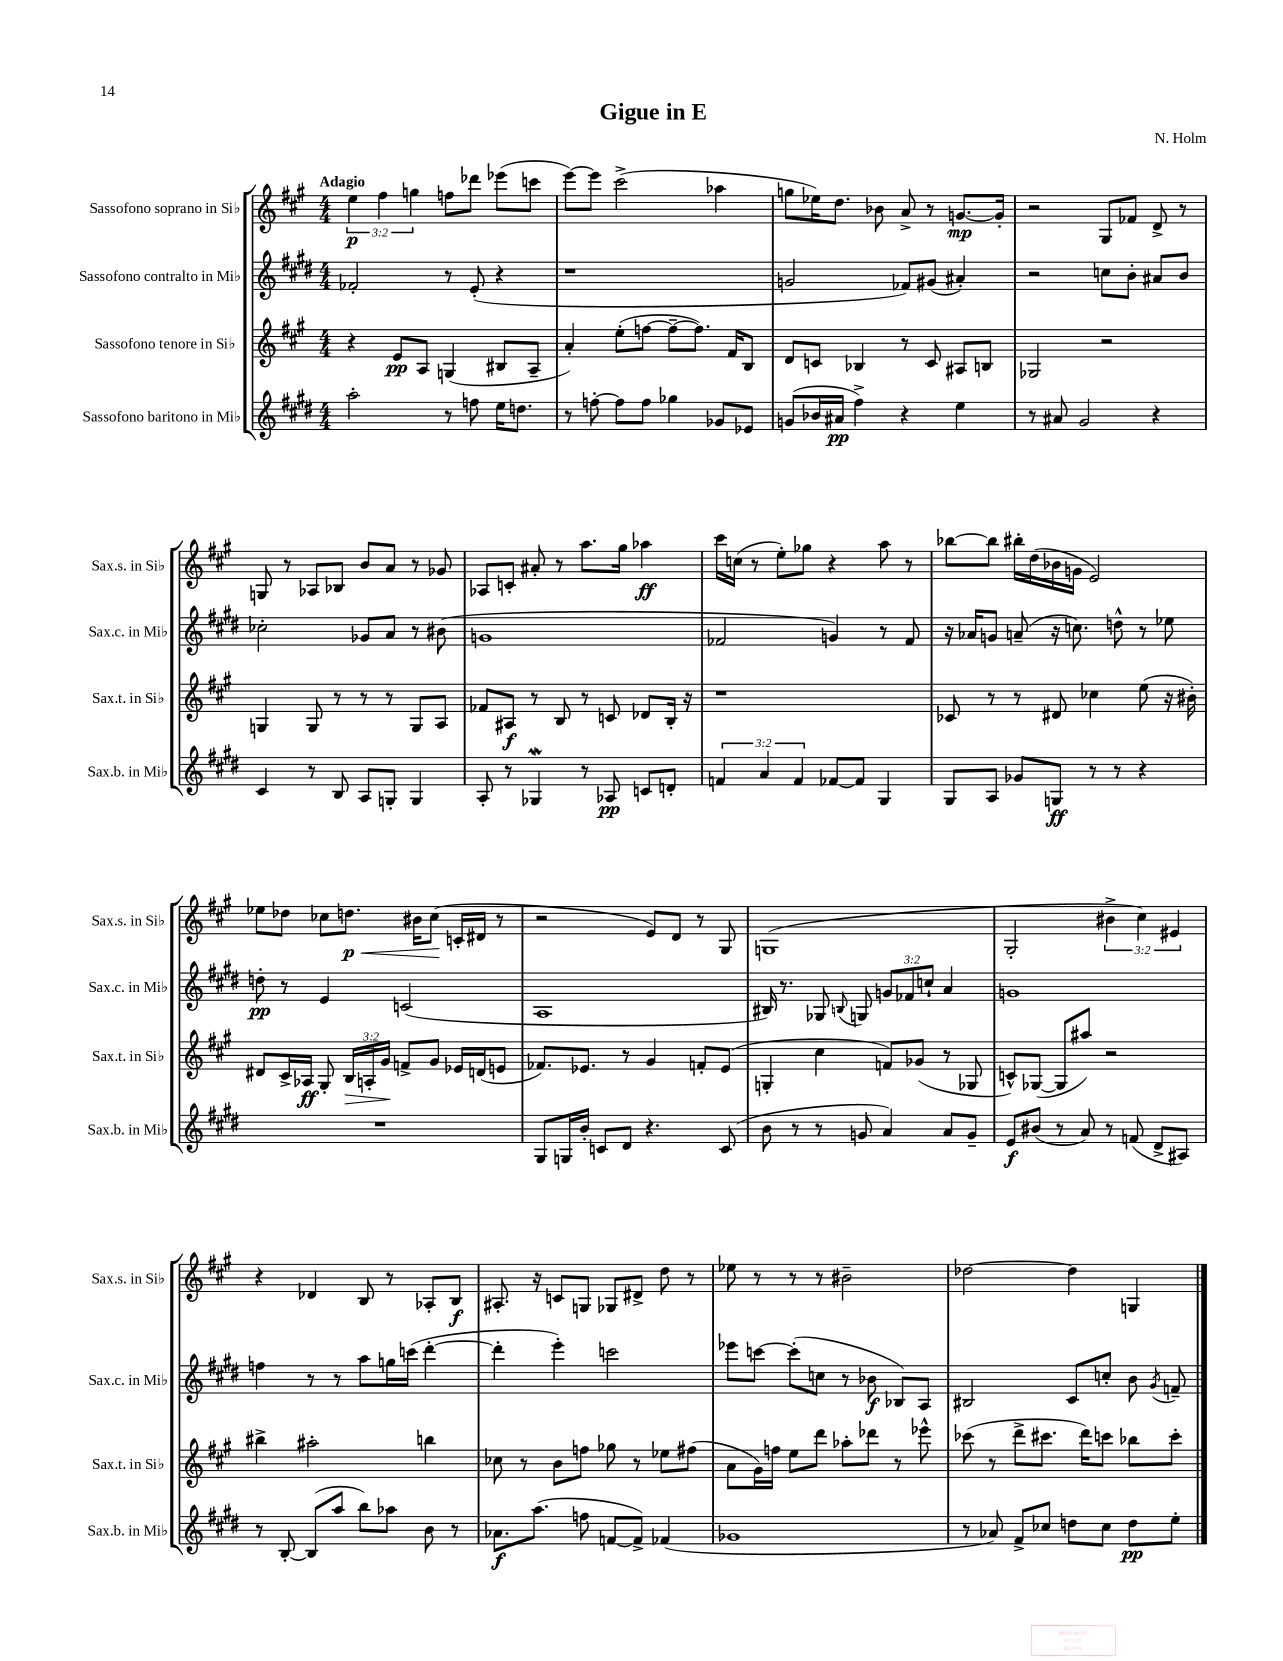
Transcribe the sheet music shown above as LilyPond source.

\header { title = "Gigue in E" composer = "N. Holm" }
<<
\new StaffGroup <<
\new Staff = "s0" \with { instrumentName = "Sassofono soprano in Sib" shortInstrumentName = "Sax.s. in Sib" } {
    \clef treble \key a \major \numericTimeSignature \time 4/4 \override Staff.TupletNumber.text = #tuplet-number::calc-fraction-text \tempo "Adagio"
    \autoBeamOff \tuplet 3/2 { e''4\p fis''4 g''4 } f''8[ des'''8] ees'''8[( c'''8] |
    e'''8[~) e'''8] cis'''2->( aes''4 |
    g''8[ ees''16) d''8.] bes'8 a'8-> r8 g'8.[~\mp g'16]-. |
    r2 gis8[ fes'8] d'8-> r8 |
    g8 r8 aes8[ bes8] b'8[ a'8] r8 ges'8 |
    aes8[ c'8]-. ais'8-. r8 a''8.[ gis''16] aes''4\ff |
    cis'''16[ c''16]( r8 e''8[-.) ges''8] r4 a''8 r8 |
    bes''8[~ bes''8] bis''16[-. d''16( bes'16 g'16] e'2) |
    ees''8[ des''8] ces''8[ d''8.]\p\< bis'16[ ces''8]\!( c'16[-. dis'16] r8 |
    r2 e'8[) d'8] r8 gis8 |
    g1( |
    gis2-. \tuplet 3/2 { bis'4-> cis''4) eis'4 } |
    r4 des'4 b8 r8 aes8[-. b8]\f |
    ais8.-. r16 c'8[ g8] ges8[ dis'8]-> d''8 r8 |
    ees''8 r8 r8 r8 bis'2-- |
    des''2~ des''4 g4 \bar "|." |
}
\new Staff = "s1" \with { instrumentName = "Sassofono contralto in Mib" shortInstrumentName = "Sax.c. in Mib" } {
    \clef treble \key e \major \numericTimeSignature \time 4/4 \override Staff.TupletNumber.text = #tuplet-number::calc-fraction-text
    \autoBeamOff fes'2-. r8 e'8-.( r4 |
    r1 |
    g'2 fes'8[) gis'8]( ais'4-.) |
    r2 c''8[ b'8]-. ais'8[ b'8] |
    ces''2-. ges'8[ a'8] r8 bis'8( |
    g'1 |
    fes'2 g'4) r8 fes'8 |
    r16 aes'16[ g'8] a'8--( r16 c''8.) d''8-^ r8 ees''8 |
    d''8-.\pp r8 e'4 c'2( |
    a1 |
    bis16) r8. ges8 \appoggiatura { b8 } g8 \tuplet 3/2 { g'8[ fes'8 c''8]-! } a'4 |
    g'1 |
    f''4 r8 r8 a''8[ g''16 c'''16]( dis'''4~-. |
    dis'''4-. e'''4-.) c'''2 |
    ees'''8[ c'''8]~ c'''8[-.( c''8] r8 bes'8\f bes8[) a8] |
    bis2 cis'8[ c''8]-. b'8 \acciaccatura { gis'8 } f'8-- \bar "|." |
}
\new Staff = "s2" \with { instrumentName = "Sassofono tenore in Sib" shortInstrumentName = "Sax.t. in Sib" } {
    \clef treble \key a \major \numericTimeSignature \time 4/4 \override Staff.TupletNumber.text = #tuplet-number::calc-fraction-text
    \autoBeamOff r4 e'8[\pp a8] g4( bis8[ a8]-- |
    a'4-.) e''8[-.( f''8]~ f''8[~-- f''8.]) fis'16[ b8] |
    d'8[ c'8] bes4 r8 c'8 ais8[ b8] |
    ges2 r2 |
    g4 g8 r8 r8 r8 g8[ a8] |
    fes'8[ ais8]\f r8 b8 r8 c'8 des'8[ b16]-. r16 |
    r1 |
    ces'8 r8 r8 dis'8 ces''4 e''8( r16 bis'16-.) |
    dis'8[ cis'16-> aes16]\ff gis8-. \tuplet 3/2 { b16[\> a16-. gis'16]\! } f'8[-> gis'8] ees'16[ d'16( e'8] |
    fes'8.[) ees'8.] r8 gis'4 f'8[-. ees'8]( |
    g4-. cis''4 f'8[) ges'8]( r8 ges8 |
    c'8[-^) ges8]~( ges8[ ais''8]) r2 |
    bis''4-> ais''2-. b''4 |
    ces''8 r8 b'8[ f''8] ges''8 r8 ees''8[ fis''8]( |
    a'8[ gis'16) f''16] e''8[ d'''8] aes''8[-. des'''8] r8 ees'''8-^ |
    ces'''8( r8 d'''8[-> cis'''8.] d'''16[) c'''8] bes''8[ c'''8]-. \bar "|." |
}
\new Staff = "s3" \with { instrumentName = "Sassofono baritono in Mib" shortInstrumentName = "Sax.b. in Mib" } {
    \clef treble \key e \major \numericTimeSignature \time 4/4 \override Staff.TupletNumber.text = #tuplet-number::calc-fraction-text
    \autoBeamOff a''2-. r8 f''8 e''16[ d''8.] |
    r8 f''8~-. f''8[ f''8] ges''4 ges'8[ ees'8] |
    g'8[( bes'16 ais'16]\pp fis''4->) r4 e''4 |
    r8 ais'8 gis'2 r4 |
    cis'4 r8 b8 a8[ g8]-. g4 |
    a8-. r8 ges4\mordent r8 aes8\pp c'8[ d'8]-. |
    \tuplet 3/2 { f'4 a'4 f'4 } fes'8[~ fes'8] gis4 |
    gis8[ a8] ges'8[ g8]\ff r8 r8 r4 |
    R1 |
    gis8[ g16 b'16]-. c'8[ dis'8] r4. c'8( |
    b'8 r8 r8 g'8 a'4) a'8[ g'8]-- |
    e'8[\f bis'8]( r8 a'8) r8 f'8( dis'8[-> ais8]) |
    r8 b8~-. b8[( a''8] b''8[) aes''8] b'8 r8 |
    aes'8.[\f a''8.]( f''8 f'8[~ f'8]->) fes'4( |
    ges'1 |
    r8 aes'8) fis'8[-> ces''8] d''8[ ces''8] d''8[\pp e''8]-. \bar "|." |
}
>>
>>
\layout { \context { \Score \remove "Bar_number_engraver" } }
